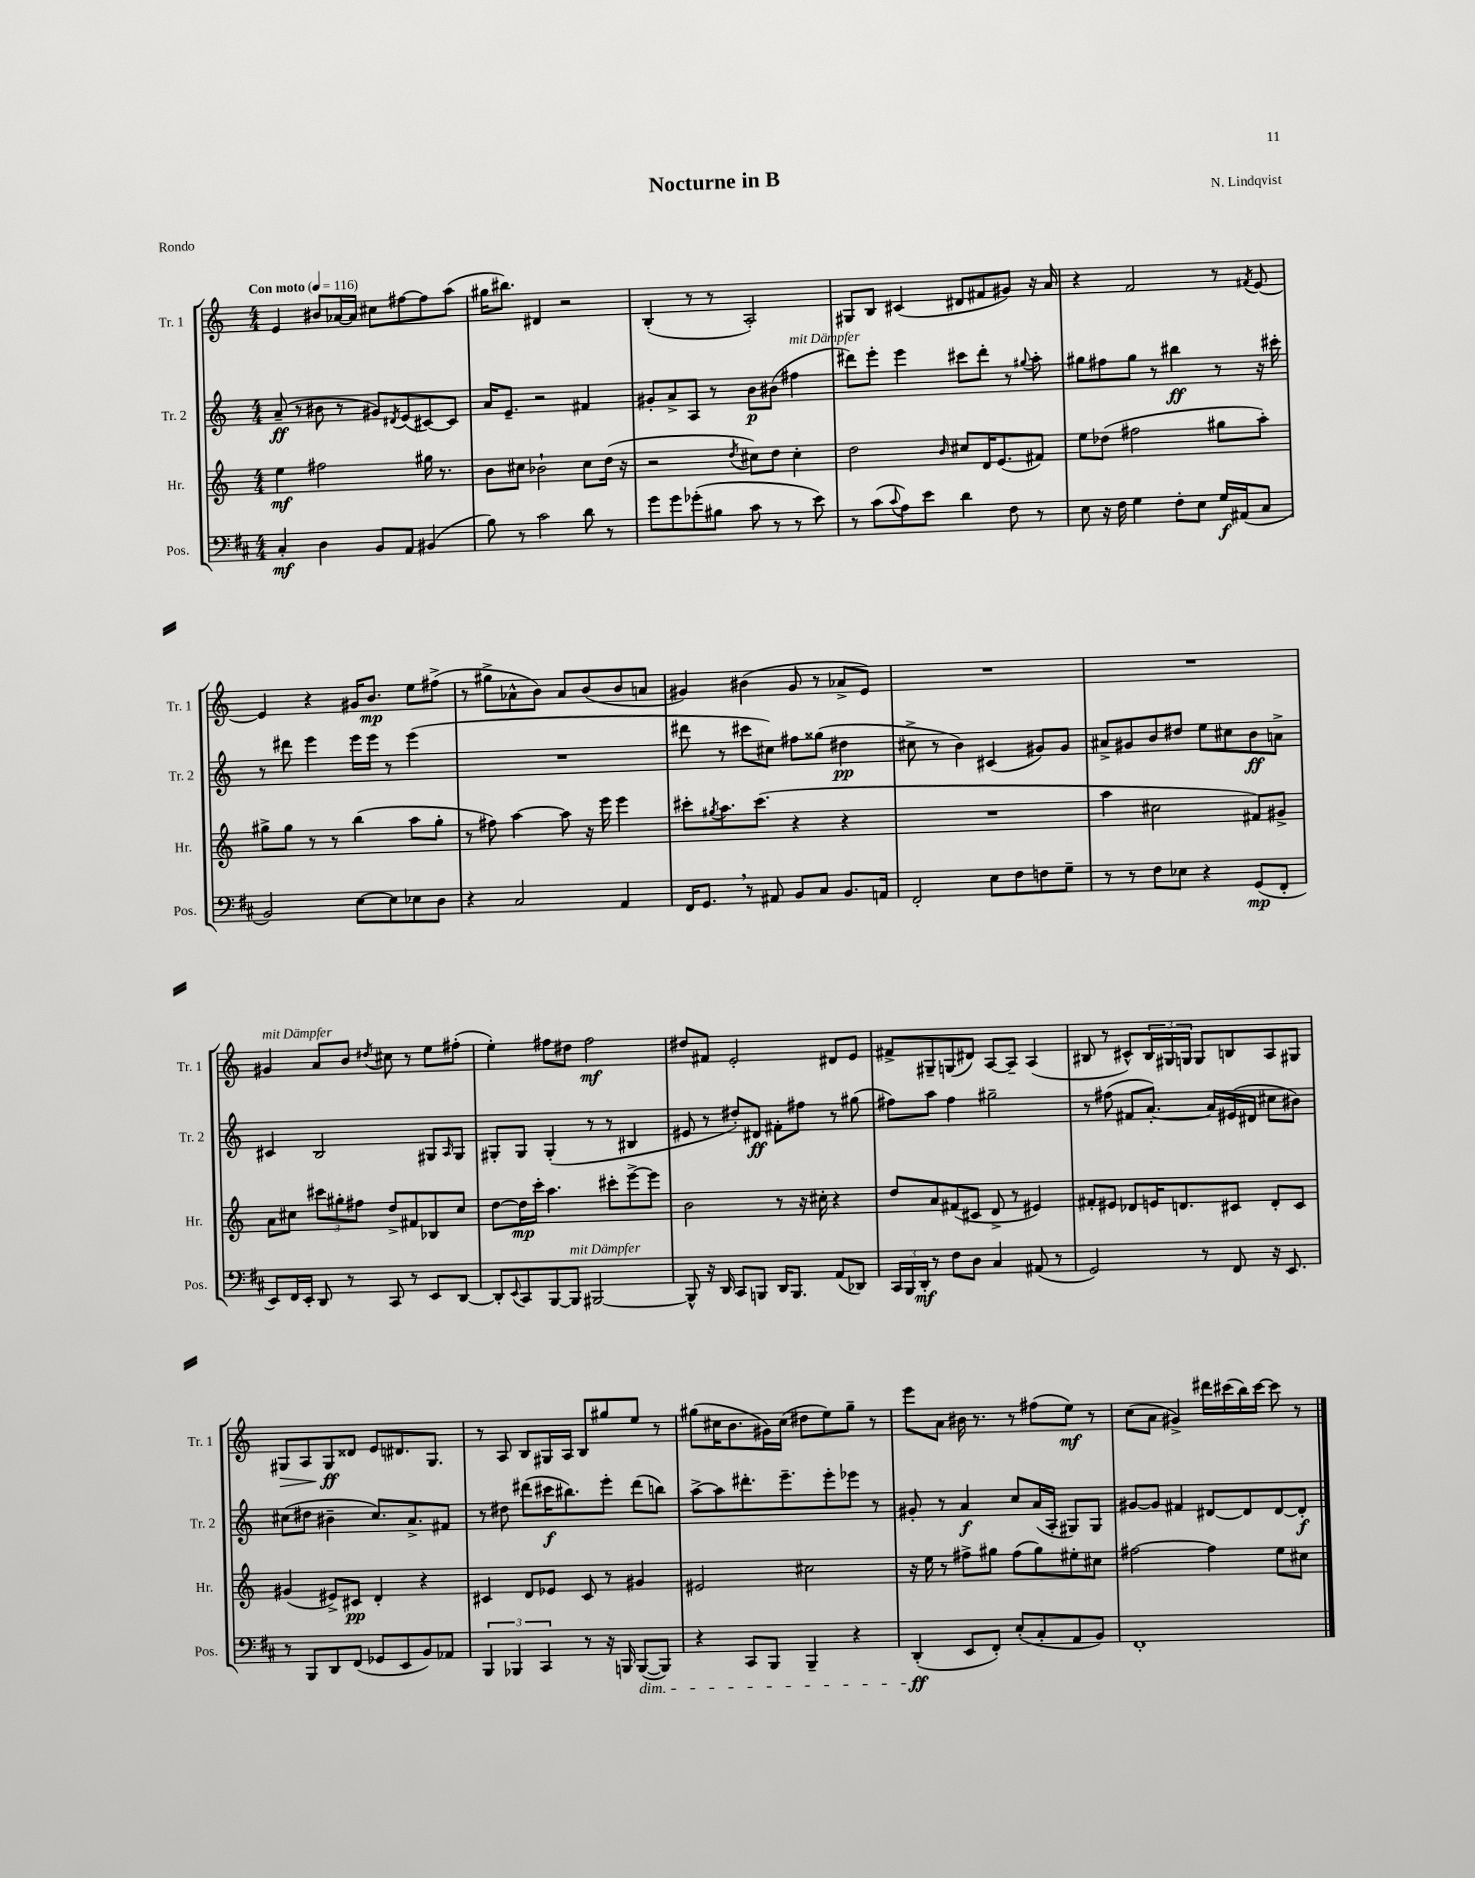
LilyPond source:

\header { title = "Nocturne in B" composer = "N. Lindqvist" piece = "Rondo" }
<<
\new StaffGroup <<
\new Staff = "s0" \with { instrumentName = "Tr. 1" shortInstrumentName = "Tr. 1" } {
    \clef treble \key c \major \numericTimeSignature \time 4/4 \tempo "Con moto" 4 = 116
    e'4 bis'8 aes'16~ aes'16 cis''8 fis''8~ fis''8 a''8( |
    gis''16 bis''8.) dis'4 r2 |
    b4-.( r8 r8 a2-.) |
    gis8 b8 cis'4( dis'8 fis'8 gis'8) r16 a'16 |
    r4 f'2 r8 \acciaccatura { fis'8 } e'8~ |
    e'4 r4 gis'16 b'8.\mp e''8 fis''8->( |
    r8 gis''8-> aes'8-^ b'8) aes'8 b'8( b'8 a'8 |
    gis'4) bis'4( gis'8 r8 aes'8-> e'8) |
    R1 |
    R1 |
    gis'4^\markup { \italic "mit Dämpfer" } a'8 b'8 \acciaccatura { dis''8 } cis''8 r8 e''8 fis''8-.( |
    e''4-.) fis''8 dis''8 fis''2\mf |
    dis''8 fis'8 e'2-. dis'8 e'8 |
    fis'8-> gis8-- g8( dis'8) a8~ a8-- a4( |
    bis8 r8 cis'8-^) \tuplet 3/2 { bis16 gis16 g16 } g8 b8 a8 gis8 |
    gis8\> a8 gis8\ff\! disis'8 e'8 dis'8. gis8. |
    r8 a8 b8 gis16 a16 b8 gis''8 e''8 r8 |
    gis''8( cis''16 b'8. gis'16) cis''16( dis''8 e''8) gis''8-- r8 |
    e'''8 a'8 bis'16 r8. r8 fis''8( e''8\mf) r8 |
    c''8( a'8 gis'4->) dis'''16 cis'''16( b''16) cis'''16~ cis'''8 r8 \bar "|." |
}
\new Staff = "s1" \with { instrumentName = "Tr. 2" shortInstrumentName = "Tr. 2" } {
    \clef treble \key c \major \numericTimeSignature \time 4/4
    a'8--\ff( r8 bis'8 r8 gis'8) \acciaccatura { dis'8 } e'8( cis'8~) cis'8 |
    a'16 e'8.-- r2 fis'4 |
    gis'8-. a'8-> a8 r8 b'8\p bis'8( fis''4^\markup { \italic "mit Dämpfer" } |
    dis'''8) e'''8-. e'''4 cis'''8 dis'''8-. r8 \appoggiatura { gis''8 } a''8-. |
    gis''8 fis''8 gis''8 r8 bis''4\ff r8 r16 cis'''16-. |
    r8 dis'''8 e'''4 e'''16 e'''16 r8 e'''4( |
    R1 |
    dis'''8 r8 cis'''8 cis''8) fis''8 gisis''8( dis''4\pp |
    cis''8-> r8 b'4) cis'4( gis'8) gis'8 |
    ais'8-> gis'8 b'8 dis''8 e''8 cis''8 b'8\ff a'8-> |
    cis'4 b2 gis8 \grace { a16 } gis8 |
    gis8-. gis8 gis4-.( r8 r8 bis4 |
    eis'8 r8 dis''8-.) dis'8\ff fis'8-. fis''8 r8 gis''8( |
    fis''8) a''8 fis''4 gis''2-- |
    r8 fis''8( fis'8 a'8.~-.) a'16 eis'16( dis'16 cis''8 bis'8) |
    cis''8( dis''8 bis'4-- cis''8.) a'8.-> fis'8 |
    r8 dis''8 dis'''8( cis'''16\f bis''8.) e'''8-. dis'''8( b''8) |
    a''8~-> a''8 dis'''8.-. e'''8.-- e'''8-. ees'''8 r8 |
    gis'8-. r8 a'4\f c''8 a'16( a16-. gis8) gis8 |
    gis'8~ gis'8 fis'4 dis'8~ dis'8 dis'8~ dis'8-.\f \bar "|." |
}
\new Staff = "s2" \with { instrumentName = "Hr." shortInstrumentName = "Hr." } {
    \clef treble \key c \major \numericTimeSignature \time 4/4
    e''4\mf fis''2 gis''16 r8. |
    b'8 cis''8 bes'2-! cis''8 d''16( r16 |
    r2 \acciaccatura { d''8 } cis''8) d''8 cis''4-. |
    d''2 \grace { b'16 } cis''8 d'16 e'8.( fis'8) |
    e''8 des''8( fis''2 gis''8 a''8-.) |
    gis''8-> gis''8 r8 r8 b''4( a''8 gis''8-. |
    r8 fis''8) a''4~ a''8 r16 e'''16 e'''4 |
    cis'''8-. \acciaccatura { gis''8 } a''8. cis'''8.( r4 r4 |
    R1 |
    a''4 cis''2 fis'8) gis'8-> |
    a'8 cis''8 \tuplet 3/2 { cis'''8 gis''8-. fis''8 } d''8-> fis'8 bes8 cis''8 |
    d''8~ d''16\mp c'''16-. a''4. cis'''8-. e'''8~-> e'''8 |
    b'2 r8 r16 cis''16-. r4 |
    d''8 a'8 fis'8( cis'8 d'8-> r8 eis'4) |
    fis'8-. eis'8 des'8 e'16 d'8. cis'8 d'8-. cis'8 |
    gis'4( eis'8->) cis'8\pp d'4-. r4 |
    cis'4 d'8 ees'8 cis'8 r8 gis'4 |
    eis'2 cis''2 |
    r16 e''16 r8 fis''8-> gis''8 fis''8( gis''8) eis''8-. cis''8 |
    fis''2~ fis''4 e''8 cis''8 \bar "|." |
}
\new Staff = "s3" \with { instrumentName = "Pos." shortInstrumentName = "Pos." } {
    \clef bass \key d \major \numericTimeSignature \time 4/4
    cis4-.\mf d4 b,8 a,8 bis,4( |
    b8) r8 cis'2 d'8 r8 |
    g'8 g'8 ges'8-.( bis8 cis'8 r8 r8 e'8) |
    r8 cis'8( \appoggiatura { cis'8 } a8) e'8 d'4 fis8 r8 |
    e8 r16 fis16 g4 fis8-. e8 g16\f ais,16( cis8 |
    b,2) e8~ e8 ees8 d8 |
    r4 cis2 a,4 |
    fis,16 g,8. \breathe r8 ais,8 b,8 cis8 b,8. a,16 |
    fis,2-. e8 fis8 f8 g8-- |
    r8 r8 fis8 ees8 r4 g,8\mp( fis,8-. |
    e,8) fis,16 e,16-. d,8 r8 cis,8 r8 e,8 d,8~ |
    d,8-. \appoggiatura { e,8 } cis,8 b,,8~ b,,8^\markup { \italic "mit Dämpfer" } bis,,2~ |
    bis,,8-^ r16 d,16 cis,8 b,,8 d,16 b,,8. a,8( des,8) |
    \tuplet 3/2 { cis,16 b,,16 d,16-.\mf } r8 fis8 d8 cis4 ais,8( r8 |
    g,2) r8 fis,8 r16 e,8. |
    r8 b,,8 d,8 fis,8( ges,8 e,8 b,8) aes,8 |
    \tuplet 3/2 { b,,4 bes,,4 cis,4 } r8 r16 b,,16 b,,8~\dim( b,,8) |
    r4 cis,8 b,,8 b,,4-- r4 |
    d,4-.\ff\!( e,8 fis,8-.) e8-.( cis8-. a,8 b,8) |
    fis,1-. \bar "|." |
}
>>
>>
\layout { \context { \Score \remove "Bar_number_engraver" } }
